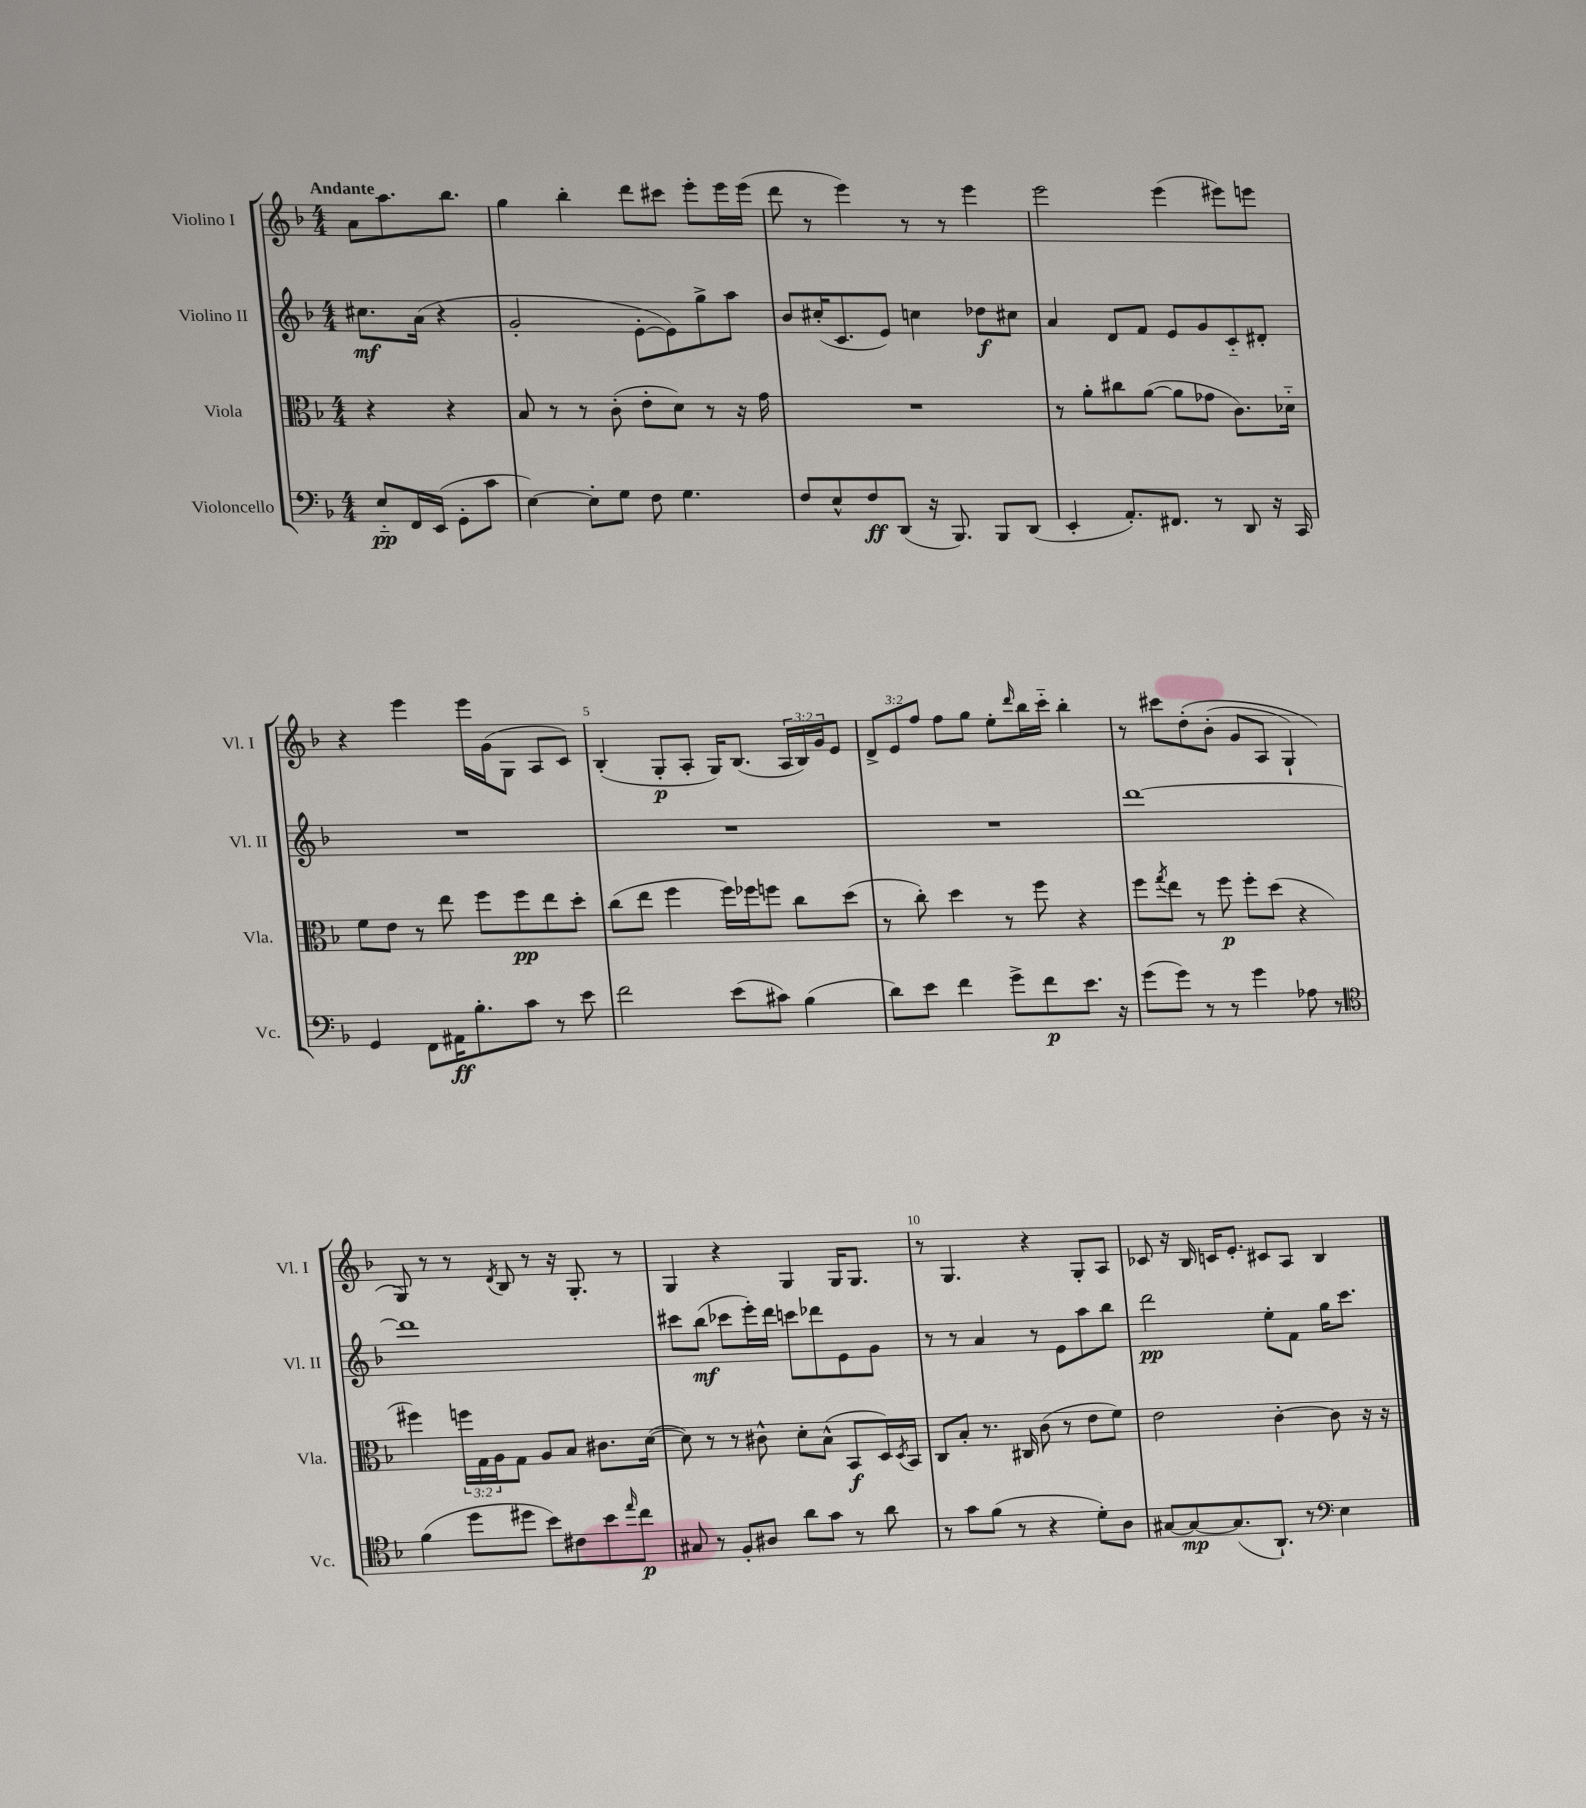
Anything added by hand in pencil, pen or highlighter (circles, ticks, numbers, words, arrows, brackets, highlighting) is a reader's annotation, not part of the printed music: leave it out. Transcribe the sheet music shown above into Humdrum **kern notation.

**kern	**dynam	**kern	**dynam	**kern	**dynam	**kern	**dynam
*part4	*part4	*part3	*part3	*part2	*part2	*part1	*part1
*staff4	*staff4	*staff3	*staff3	*staff2	*staff2	*staff1	*staff1
*I"Violoncello	*	*I"Viola	*	*I"Violino II	*	*I"Violino I	*
*I'Vc.	*	*I'Vla.	*	*I'Vl. II	*	*I'Vl. I	*
*clefF4	*	*clefC3	*	*clefG2	*	*clefG2	*
*k[b-]	*	*k[b-]	*	*k[b-]	*	*k[b-]	*
*M4/4	*	*M4/4	*	*M4/4	*	*M4/4	*
=	=	=	=	=	=	=	=
!	!	!	!	!	!	!LO:TX:a:B:t=Andante	!
8E/L	pp	4r	.	8.cc#X\L	mf	8a\L	.
16FF/L	.	.	.	.	.	8.aa\	.
(16EE/JJ	.	.	.	(16a\Jk	.	.	.
8GG'\L	.	4r	.	4r	.	.	.
.	.	.	.	.	.	8.bb-\J	.
8c\J	.	.	.	.	.	.	.
=1	=1	=1	=1	=1	=1	=1	=1
[4E\)	.	8B-/	.	2g'/	.	4gg\	.
.	.	8r	.	.	.	.	.
8E'\L]	.	8r	.	.	.	4bb-'\	.
8G\J	.	(8c'\	.	.	.	.	.
8F\	.	8e'\L	.	[8e'\L	.	8ddd\L	.
4.G\	.	8d\J)	.	8e\])	.	8ccc#X\J	.
.	.	8r	.	8gg^\	.	8eee'\L	.
.	.	16r	.	8aa\J	.	16eee\L	.
.	.	16g\	.	.	.	(16eee\JJ	.
=2	=2	=2	=2	=2	=2	=2	=2
8F/L	.	1r	.	8b-/L	.	8ddd\	.
8E^^/	.	.	.	(16cc#X'/K	.	8r	.
.	.	.	.	8.c/	.	.	.
8F/	ff	.	.	.	.	4eee\)	.
(8DD/J	.	.	.	8e/J)	.	.	.
16r	.	.	.	4ccn\	.	8r	.
8.BBB-/)	.	.	.	.	.	.	.
.	.	.	.	.	.	8r	.
8BBB-/L	.	.	.	8dd-X\L	f	4eee\	.
(8DD/J	.	.	.	8cc#X\J	.	.	.
=3	=3	=3	=3	=3	=3	=3	=3
4EE'/	.	8r	.	4a/	.	2eee\	.
.	.	8a'\L	.	.	.	.	.
8.AA'/L)	.	8cc#X\	.	8d/L	.	.	.
.	.	([8a\J	.	8f/J	.	.	.
8.FF#X/J	.	.	.	.	.	.	.
.	.	8a\L]	.	8e/L	.	(4eee\	.
8r	.	8g-X\J	.	8g/	.	.	.
8DD/	.	8.c\L)	.	8c/	.	8eee#X\L)	.
16r	.	.	.	8d#X'/J	.	8eeen\J	.
16CC/	.	16d-X\Jk	.	.	.	.	.
!!LO:LB:g=z
=4	=4	=4	=4	=4	=4	=4	=4
4GG/	.	8f\L	.	1r	.	4r	.
.	.	8e\J	.	.	.	.	.
8FF\L	.	8r	.	.	.	4eee\	.
16AA#X\K	ff	8ee\	.	.	.	.	.
8.B-'\	.	.	.	.	.	.	.
.	.	8ff\L	.	.	.	16eee\LL	.
.	.	.	.	.	.	(16g\J	.
8c\J	.	8ff\	pp	.	.	8G\J	.
8r	.	8ee\	.	.	.	8A/L	.
8e\	.	8dd'\J	.	.	.	8c/J)	.
=5	=5	=5	=5	=5	=5	=5	=5
2f\	.	(8cc\L	.	1r	.	(4B-'/	.
.	.	8ee\J	.	.	.	.	.
.	.	4ff\	.	.	.	8G'/L	p
.	.	.	.	.	.	8A'/J	.
(8e\L	.	16ff\LL)	.	.	.	16G/KL)	.
.	.	16ff-X\J	.	.	.	(8.B-/J	.
8c#X\J)	.	8ffn\J	.	.	.	.	.
(4B-\	.	8cc\L	.	.	.	24A/LL	.
.	.	.	.	.	.	24B-/)	.
.	.	.	.	.	.	24g/J	.
.	.	(8dd\J	.	.	.	8e/J	.
=6	=6	=6	=6	=6	=6	=6	=6
8d\L)	.	8r	.	1r	.	12d^/L	.
.	.	.	.	.	.	12e/	.
8e\J	.	8cc'\)	.	.	.	.	.
.	.	.	.	.	.	12ff/J	.
4f\	.	4dd\	.	.	.	8ff\L	.
.	.	.	.	.	.	8gg\J	.
8g^\L	.	8r	.	.	.	8ee'\L	.
.	.	.	.	.	.	16qqddd/	.
8f\	p	8ff\	.	.	.	16bb-\L	.
.	.	.	.	.	.	16ccc\JJ	.
8.e\J	.	4r	.	.	.	4bb-'\	.
16r	.	.	.	.	.	.	.
=7	=7	=7	=7	=7	=7	=7	=7
(8g\L	.	8ff\L	.	[1ddd	.	8r	.
.	.	8qgg/	.	.	.	.	.
8g\J)	.	8ee\J	.	.	.	8ccc#X\L	.
8r	.	8r	.	.	.	(8dd'\	.
8r	.	8ff\	p	.	.	(8b-'\J	.
4g\	.	8ff'\L	.	.	.	8g/L	.
.	.	(8dd\J	.	.	.	8A/J	.
8A-X\	.	4r	.	.	.	4G`/)	.
8r	.	.	.	.	.	.	.
!!LO:LB:g=z
=8	=8	=8	=8	=8	=8	=8	=8
*clefC4	*	*	*	*	*	*	*
(4f\	.	4ff#X\)	.	1ddd]	.	8G/)	.
.	.	.	.	.	.	8r	.
8dd\L	.	24ffn\LL	.	.	.	8r	.
.	.	24G\	.	.	.	.	.
.	.	24A\J	.	.	.	.	.
.	.	.	.	.	.	8qd/	.
8dd#X\J	.	8G\J	.	.	.	8B-/	.
8b-\L)	.	8A/L	.	.	.	8r	.
8c#X\	.	8B-/J	.	.	.	16r	.
.	.	.	.	.	.	8.G'/	.
8b-\	.	8.c#X\L	.	.	.	.	.
16qqee/	.	.	.	.	.	.	.
8cc\J	p	.	.	.	.	8r	.
.	.	([16d\Jk	.	.	.	.	.
=9	=9	=9	=9	=9	=9	=9	=9
8G#X/	.	8d\])	.	8ccc#X\L	.	4G/	.
8r	.	8r	.	(8bb-\J	mf	.	.
8F'/L	.	8r	.	8ccc-X\L	.	4r	.
8A#X/J	.	8c#X^^\	.	16eee'\L)	.	.	.
.	.	.	.	16ddd\JJ	.	.	.
8a\L	.	8d'\L	.	8cccn\L	.	4G/	.
8g\J	.	(8B-^^\J	.	8ddd-X\	.	.	.
8r	.	8BB-/L	f	8e\	.	16G/KL	.
.	.	.	.	.	.	8.G/J	.
8a\	.	16D/L)	.	8g\J	.	.	.
.	.	8qD/	.	.	.	.	.
.	.	16BB-/JJ	.	.	.	.	.
=10	=10	=10	=10	=10	=10	=10	=10
8r	.	8C/L	.	8r	.	8r	.
8g\L	.	8B-'/J	.	8r	.	4.G/	.
(8f\J	.	8.r	.	4a/	.	.	.
8r	.	.	.	.	.	.	.
.	.	16C#X/	.	.	.	.	.
4r	.	(8c\	.	8r	.	4r	.
.	.	8r	.	8e\L	.	.	.
8d'\L)	.	8e\L	.	8aa\	.	8G'/L	.
8A\J	.	8f\J)	.	8bb-\J	.	8A/J	.
=11	=11	=11	=11	=11	=11	=11	=11
[8G#X/L	.	2e\	.	2ddd\	pp	8c-X/	.
8G#/_	mp	.	.	.	.	16r	.
.	.	.	.	.	.	16B-/	.
(8.G#/]	.	.	.	.	.	16cn/KL	.
.	.	.	.	.	.	8.e'/J	.
8.AA`/J)	.	.	.	.	.	.	.
.	.	[4c'\	.	8ee'\L	.	8c#X/L	.
8r	.	.	.	8f\J	.	8A/J	.
*clefF4	*	*	*	*	*	*	*
4E\	.	8c\]	.	16gg\KL	.	4B-/	.
.	.	.	.	8.ccc\J	.	.	.
.	.	16r	.	.	.	.	.
.	.	16r	.	.	.	.	.
==	==	==	==	==	==	==	==
*-	*-	*-	*-	*-	*-	*-	*-
